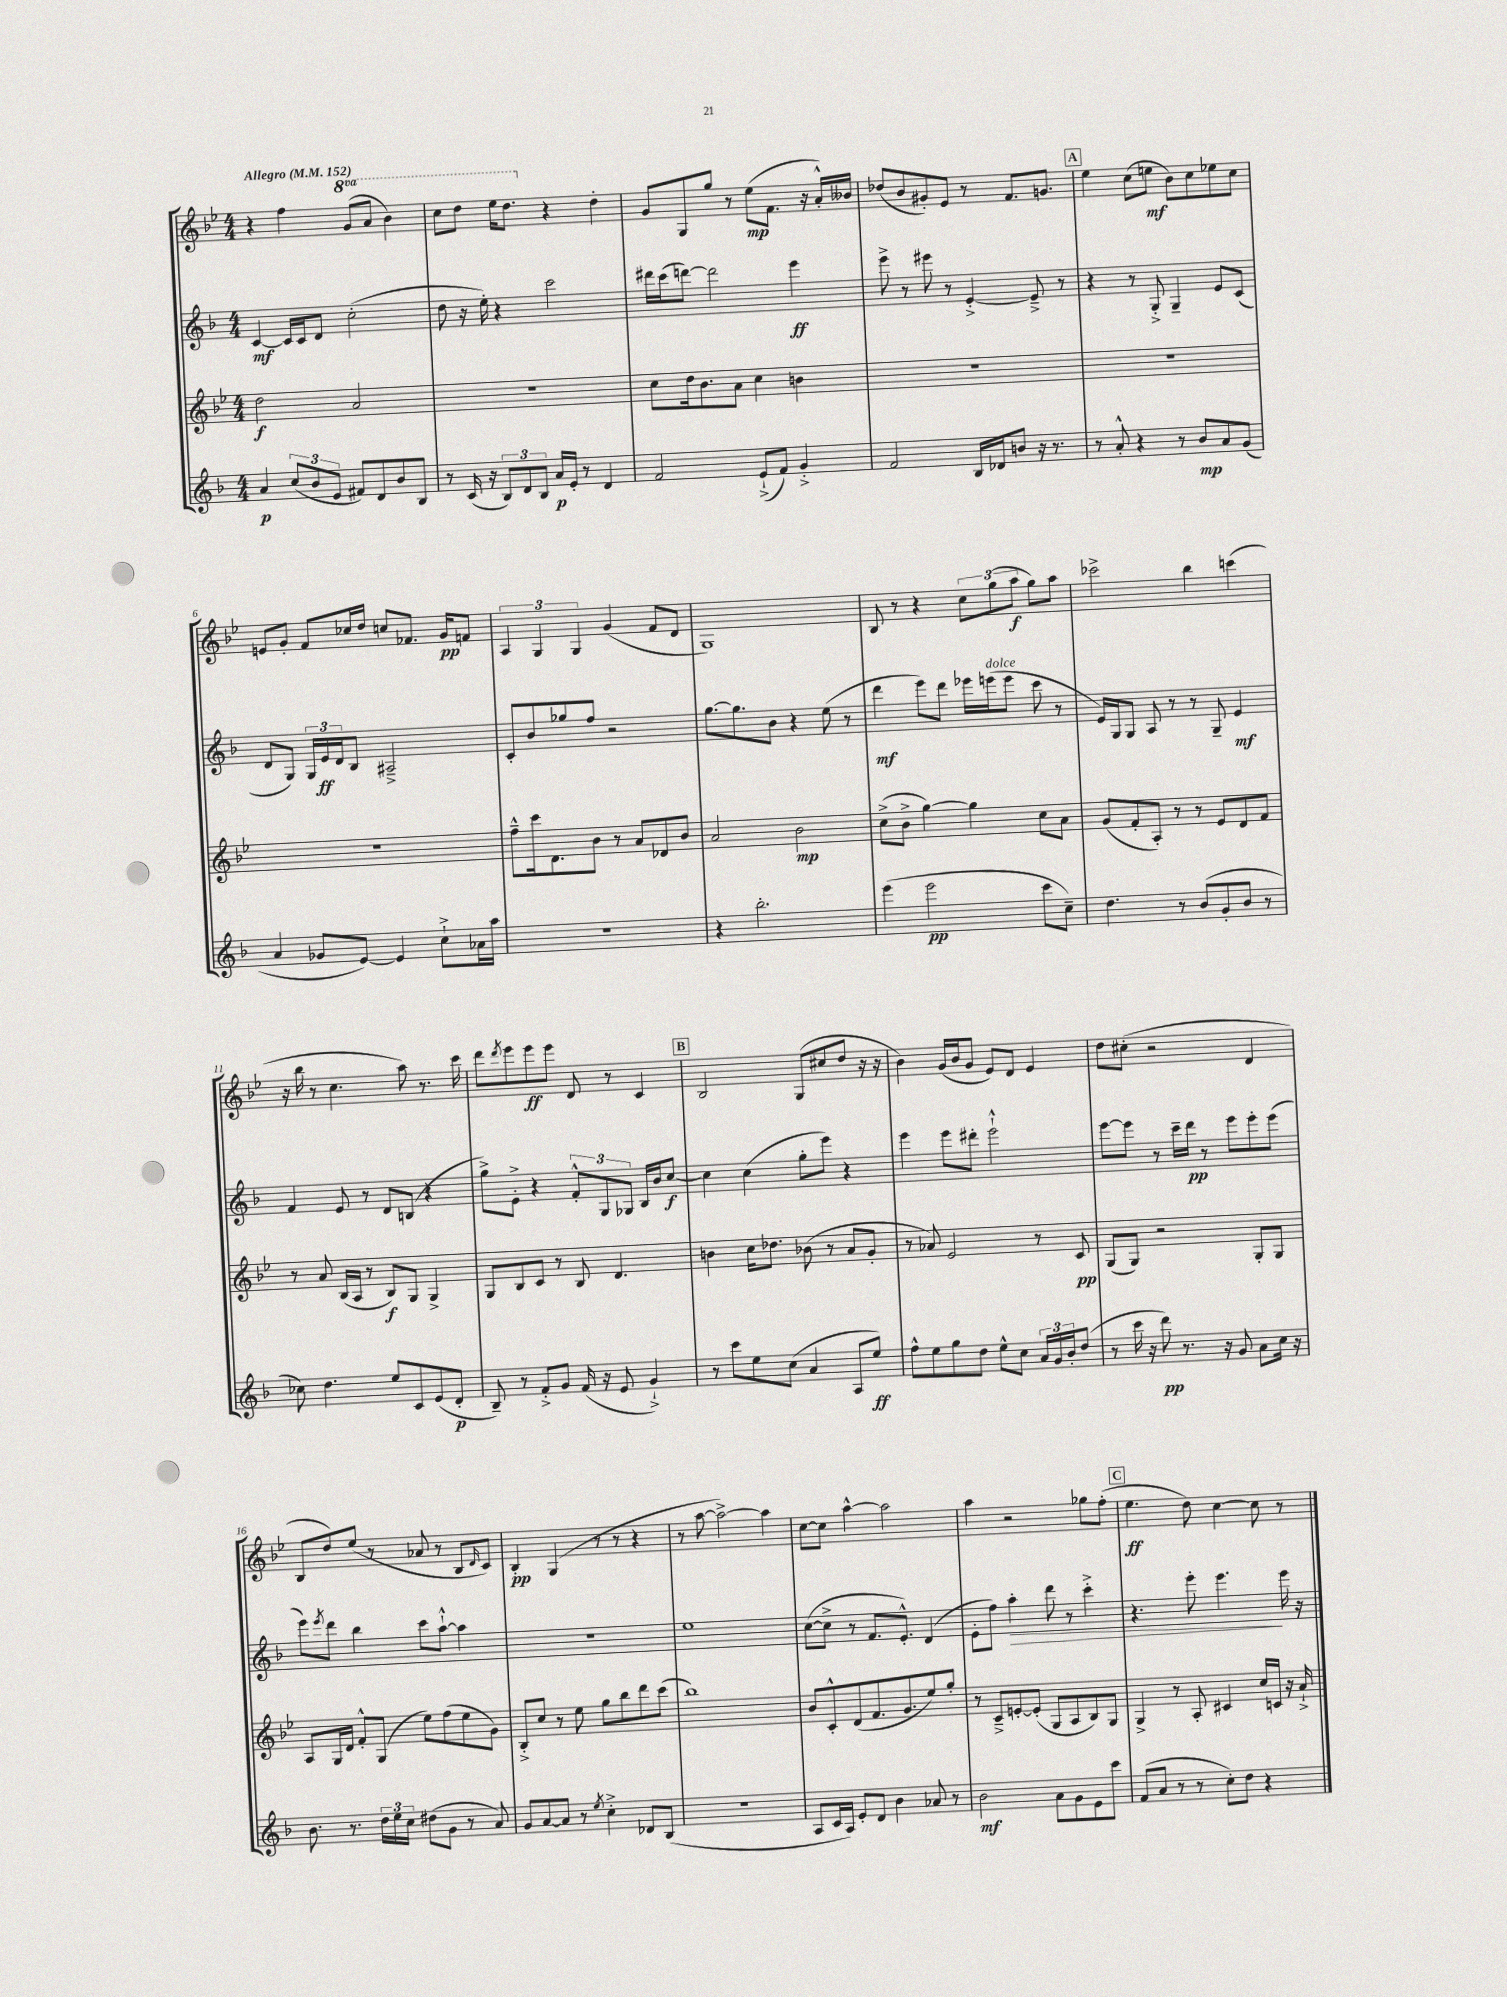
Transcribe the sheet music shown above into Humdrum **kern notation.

**kern	**kern	**kern	**kern
*staff4	*staff3	*staff2	*staff1
*clefG2	*clefG2	*clefG2	*clefG2
*k[b-]	*k[b-e-]	*k[b-]	*k[b-e-]
*M4/4	*M4/4	*M4/4	*M4/4
*MM152	*MM152	*MM152	*MM152
4a	2dd	[4c	4r
(12cc	.	16c]	4ff
.	.	16c	.
12b-	.	.	.
.	.	8d	.
12e	.	.	.
8f#)	2a	(2cc'	(8gg
8d	.	.	8aa
8b-	.	.	4bb-)
8B-	.	.	.
=	=	=	=
8r	1r	8dd	8ccc
(16c	.	16r	8ddd
16r	.	16ee')	.
12B-)	.	4r	16eee-
.	.	.	8.ddd
12d	.	.	.
12B-	.	.	.
16a	.	2ccc	4r
16e'	.	.	.
8r	.	.	.
4d	.	.	4dd'
=	=	=	=
2f	8cc	16ddd#	8g
.	.	(16ccc	.
.	16dd	[8ddd)	8G
.	8.b-	.	.
.	.	2ddd]	8gg
.	8a	.	8r
(8e`^	4cc	.	(8ee-
8f)	.	.	8.f
4g'^	4b	4eee	.
.	.	.	16r
.	.	.	16a'^^)
.	.	.	16b--
=	=	=	=
2f	1r	8eee^	(8dd-
.	.	8r	8b-
.	.	8eee#	8g#')
.	.	8r	8e-
16B-	.	[4e'^	8r
16d-	.	.	.
8b	.	.	8.f
16r	.	8e~^]	.
8.r	.	.	8.g
.	.	8r	.
=	=	=	=
8r	1r	4r	4ee-
8a'^^	.	.	.
4r	.	8r	(8cc
.	.	8G'^	8ee
8r	.	4G~	8b-)
8b-	.	.	8cc
8a	.	8e	8ee-
(8g	.	(8c	8cc
=	=	=	=
4a	1r	8d	8e
.	.	8G)	8g'
8g-	.	24G	8f
.	.	24e	.
.	.	24d	.
[8e)	.	8B-	16cc-
.	.	.	16dd
4e]	.	2A#~^	8cc
.	.	.	8.f-
8cc`^	.	.	.
.	.	.	16g
16a-	.	.	8f
16aa	.	.	.
=	=	=	=
1r	8ff~^^	8c'	6A
.	16ccc	8b-	.
.	.	.	6G
.	8.d	.	.
.	.	8gg-	.
.	.	.	6G
.	8b-	8ff	.
.	8r	2r	(4g
.	8a	.	.
.	8d-	.	8f
.	8b-	.	8d
=	=	=	=
4r	2a	[8.gg	1G)
.	.	8.gg]	.
2.bb-'	.	.	.
.	.	8b-	.
.	2b-	4r	.
.	.	(8ee	.
.	.	8r	.
=	=	=	=
(4eee	(8cc^	4ddd	8B-
.	8b-^	.	8r
2eee	[4gg)	8eee)	4r
.	.	8ddd	.
.	4gg]	16eee-	12cc
.	.	(16eee	.
.	.	.	(12gg
.	.	8eee	.
.	.	.	12aa
8ccc	8cc	8ccc	8gg)
8cc~)	8a	8r	8aa
=	=	=	=
4.dd	(8g	16e)	2ccc-^
.	.	16G	.
.	8f'	8G	.
.	8A')	8A	.
8r	8r	8r	.
(8b-	8r	8r	4bb-
8g'	8e-	8G~	.
8b-	8d	4e	(4ccc
8r	8f	.	.
=	=	=	=
8cc-)	8r	4f	16r
.	.	.	16bb-
4.dd	8a	.	8r
.	(16B-	8e	4.cc
.	16A	.	.
.	8r	8r	.
8ee	8B-)	8d	.
8c	8G	(8B	8aa)
(8e	4G^	4r	8.r
8d'	.	.	.
.	.	.	16ccc
=	=	=	=
8B-~)	8G	8gg^)	8ddd
.	.	.	8qddd
8r	8B-	8e'^	8eee-
8f'^	8c	4r	8eee-
8g	8r	.	8eee-
(16f	8B-	12f'^^	8d
16r	.	.	.
.	.	12G	.
8e	4.d	.	8r
.	.	12G-	.
4g`^)	.	16B-	4c
.	.	16b-	.
.	.	[8cc	.
=	=	=	=
8r	4b	4cc]	2B-
8ccc	.	.	.
8ee	16cc	(4cc	.
.	8.dd-	.	.
(8cc	.	.	.
4a	(8b-	8gg'	(8G
.	8r	8eee)	8cc#
8A	8a	4r	8dd
8ee)	8g'	.	16r
.	.	.	16r
=	=	=	=
8ff^^	8r	4eee	4b-)
8ee	8a-)	.	.
8gg	2e-	8eee	(16g
.	.	.	16b-
8dd	.	8ddd#'	8g
8ee^^	.	2eee`^^	8e-)
8cc	.	.	8d
24a	8r	.	4e-
24g	.	.	.
24b-'	.	.	.
(8dd	8c	.	.
=	=	=	=
8r	(8G	[8eee	8dd
16ccc	8G)	8eee]	(8cc#'
16r	.	.	.
8ddd)	2r	8r	2r
8.r	.	16ccc~	.
.	.	16ddd	.
.	.	8r	.
16r	.	.	.
8g	.	8eee	.
8a	8G'	8eee'	4d
16cc	8G	(8eee	.
16r	.	.	.
=	=	=	=
8.b-	8A	8eee)	8B-
.	.	8qeee	.
.	16G	8ddd	8dd)
8.r	16d	.	.
.	8f'^^	4bb-	(8ee-
24dd	(8G	.	8r
24ee	.	.	.
24cc	.	.	.
(8dd#	8ee-)	8ccc	8a-
8g	(8ff	[8aa`^^	8r
8r	8ee-	4aa]	8B-
.	.	.	16qqd
8a)	8g)	.	8c)
=	=	=	=
8g	8B-'^	1r	4B-'
[8a	8cc	.	.
8a]	8r	.	(4G
8r	8ee-	.	.
8qee	.	.	.
4cc'^	8gg	.	8r
.	8bb-	.	8r
8d-	8ddd	.	4r
(8B-	(8ccc	.	.
=	=	=	=
1r	1bb-)	1ee	8r
.	.	.	[8aa
.	.	.	2aa^_)
.	.	.	4aa]
=	=	=	=
8A	8b-	([8cc	[8cc
16c	8c'^^	8cc^]	8cc]
16A)	.	.	.
8e'	(8d	8r	[4aa^^
8d	8.f	8.f	.
4b-	.	.	2aa]
.	8.g	8.e'^^)	.
8a-	8ee-)	(4d	.
8r	8gg'	.	.
=	=	=	=
2b-	8r	8e'	4aa
.	8c~^	8ff)	.
.	[8e'	4aa'	2r
.	(8e']	.	.
8a	8G	8ddd	.
8g	8A	8r	.
8e	8B-)	4ccc'^	8gg-
8ccc	8G	.	(8ff'
=	=	=	=
(8f	4G^	4.r	4.ee-
8a	.	.	.
8r	8r	.	.
8r	8A'	8eee'	8dd)
8cc')	4c#	4.eee	[4cc
8dd	.	.	.
4r	16cc	.	8cc]
.	16c	.	.
.	16r	16eee	8r
.	16a`^	16r	.
==	==	==	==
*-	*-	*-	*-
